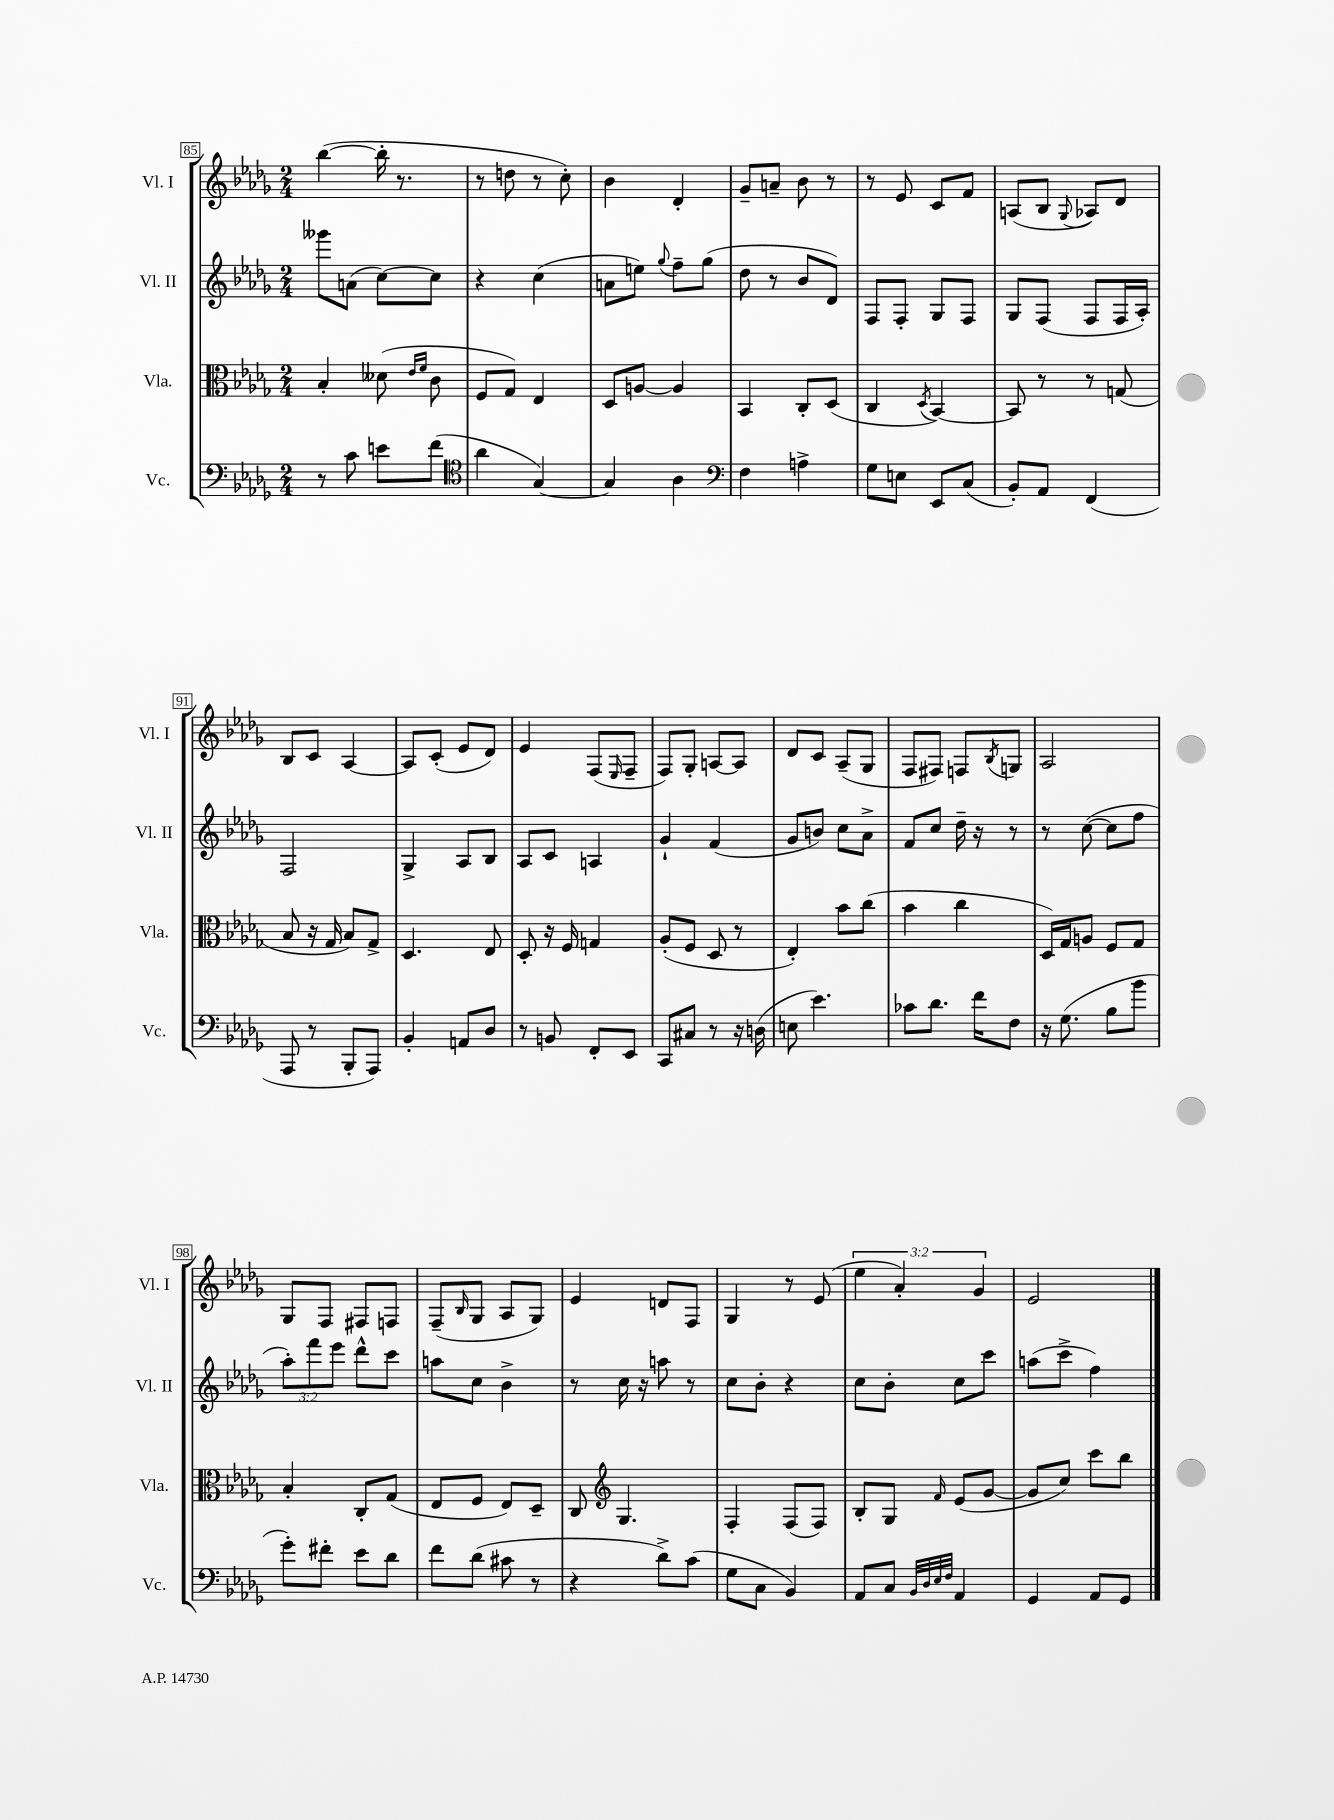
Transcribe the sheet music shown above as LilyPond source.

<<
\new StaffGroup <<
\new Staff = "s0" \with { instrumentName = "Vl. I" shortInstrumentName = "Vl. I" } {
    \clef treble \key des \major \numericTimeSignature \time 2/4 \override Staff.TupletNumber.text = #tuplet-number::calc-fraction-text
    bes''4~( bes''16-. r8. |
    r8 d''8 r8 c''8-.) |
    bes'4 des'4-. |
    ges'8-- a'8-- bes'8 r8 |
    r8 ees'8 c'8 f'8 |
    a8( bes8 \appoggiatura { ges8 } aes8) des'8 |
    bes8 c'8 aes4~ |
    aes8 c'8-.( ees'8 des'8) |
    ees'4 f8( \grace { ees16 } f8-- |
    f8) ges8-. a8~ a8 |
    des'8 c'8 aes8--( ges8 |
    f8 fis8) f8 \acciaccatura { bes8 } g8 |
    aes2 |
    ges8 f8 fis8 f8 |
    f8--( \grace { bes16 } ges8 aes8 ges8) |
    ees'4 d'8 f8 |
    ges4 r8 ees'8( |
    \tuplet 3/2 { ees''4 aes'4-.) ges'4 } |
    ees'2 \bar "|." |
}
\new Staff = "s1" \with { instrumentName = "Vl. II" shortInstrumentName = "Vl. II" } {
    \clef treble \key des \major \numericTimeSignature \time 2/4 \override Staff.TupletNumber.text = #tuplet-number::calc-fraction-text
    geses'''8 a'8( c''8~) c''8 |
    r4 c''4( |
    a'8 e''8) \appoggiatura { ges''8 } f''8-- ges''8( |
    des''8 r8 bes'8 des'8) |
    f8 f8-. ges8 f8 |
    ges8 f8( f8 f16 aes16-.) |
    f2 |
    ges4-> aes8 bes8 |
    aes8 c'8 a4 |
    ges'4-! f'4( |
    ges'8 b'8) c''8 aes'8-> |
    f'8 c''8 des''16-- r16 r8 |
    r8 c''8~( c''8 f''8 |
    \tuplet 3/2 { aes''8-.) f'''8 ees'''8 } des'''8-^ c'''8 |
    a''8 c''8 bes'4-> |
    r8 c''16 r16 a''8 r8 |
    c''8 bes'8-. r4 |
    c''8 bes'8-. c''8 c'''8 |
    a''8( c'''8-> f''4) \bar "|." |
}
\new Staff = "s2" \with { instrumentName = "Vla." shortInstrumentName = "Vla." } {
    \clef alto \key des \major \numericTimeSignature \time 2/4
    bes4-. deses'8( \grace { ees'16 f'16 } c'8 |
    f8 ges8) ees4 |
    des8 a8~ a4 |
    bes,4 c8-. des8( |
    c4 \acciaccatura { des8 } bes,4~) |
    bes,8 r8 r8 g8( |
    bes8 r16 ges16 bes8) ges8-> |
    des4. ees8 |
    des8-. r16 f16 g4 |
    aes8-.( f8 des8 r8 |
    ees4-.) bes'8 c''8( |
    bes'4 c''4 |
    des16) ges16 a8 f8 ges8 |
    bes4-. c8-. ges8( |
    ees8 f8 ees8) des8-- |
    c8 \clef treble ges4. |
    f4-. f8( f8) |
    bes8-. ges8 \grace { f'16 } ees'8( ges'8~ |
    ges'8 c''8) c'''8 bes''8 \bar "|." |
}
\new Staff = "s3" \with { instrumentName = "Vc." shortInstrumentName = "Vc." } {
    \clef bass \key des \major \numericTimeSignature \time 2/4
    r8 c'8 e'8 f'8( |
    \clef tenor aes'4 ges4~) |
    ges4 aes4 |
    \clef bass f4 a4-> |
    ges8 e8 ees,8 c8( |
    bes,8-.) aes,8 f,4( |
    aes,,8 r8 bes,,8-. aes,,8) |
    bes,4-. a,8 des8 |
    r8 b,8 f,8-. ees,8 |
    c,8 cis8 r8 r16 d16( |
    e8 ees'4.) |
    ces'8 des'8. f'16 f8 |
    r16 ges8.( bes8 bes'8 |
    ges'8-.) fis'8-. ees'8 des'8 |
    f'8 des'8( cis'8 r8 |
    r4 des'8->) c'8( |
    ges8 c8 bes,4) |
    aes,8 c8 \grace { bes,32 des32 ees32 f32 } aes,4 |
    ges,4 aes,8 ges,8 \bar "|." |
}
>>
>>
\layout { \context { \Score currentBarNumber = #85 \override BarNumber.stencil = #(make-stencil-boxer 0.1 0.3 ly:text-interface::print) } }
